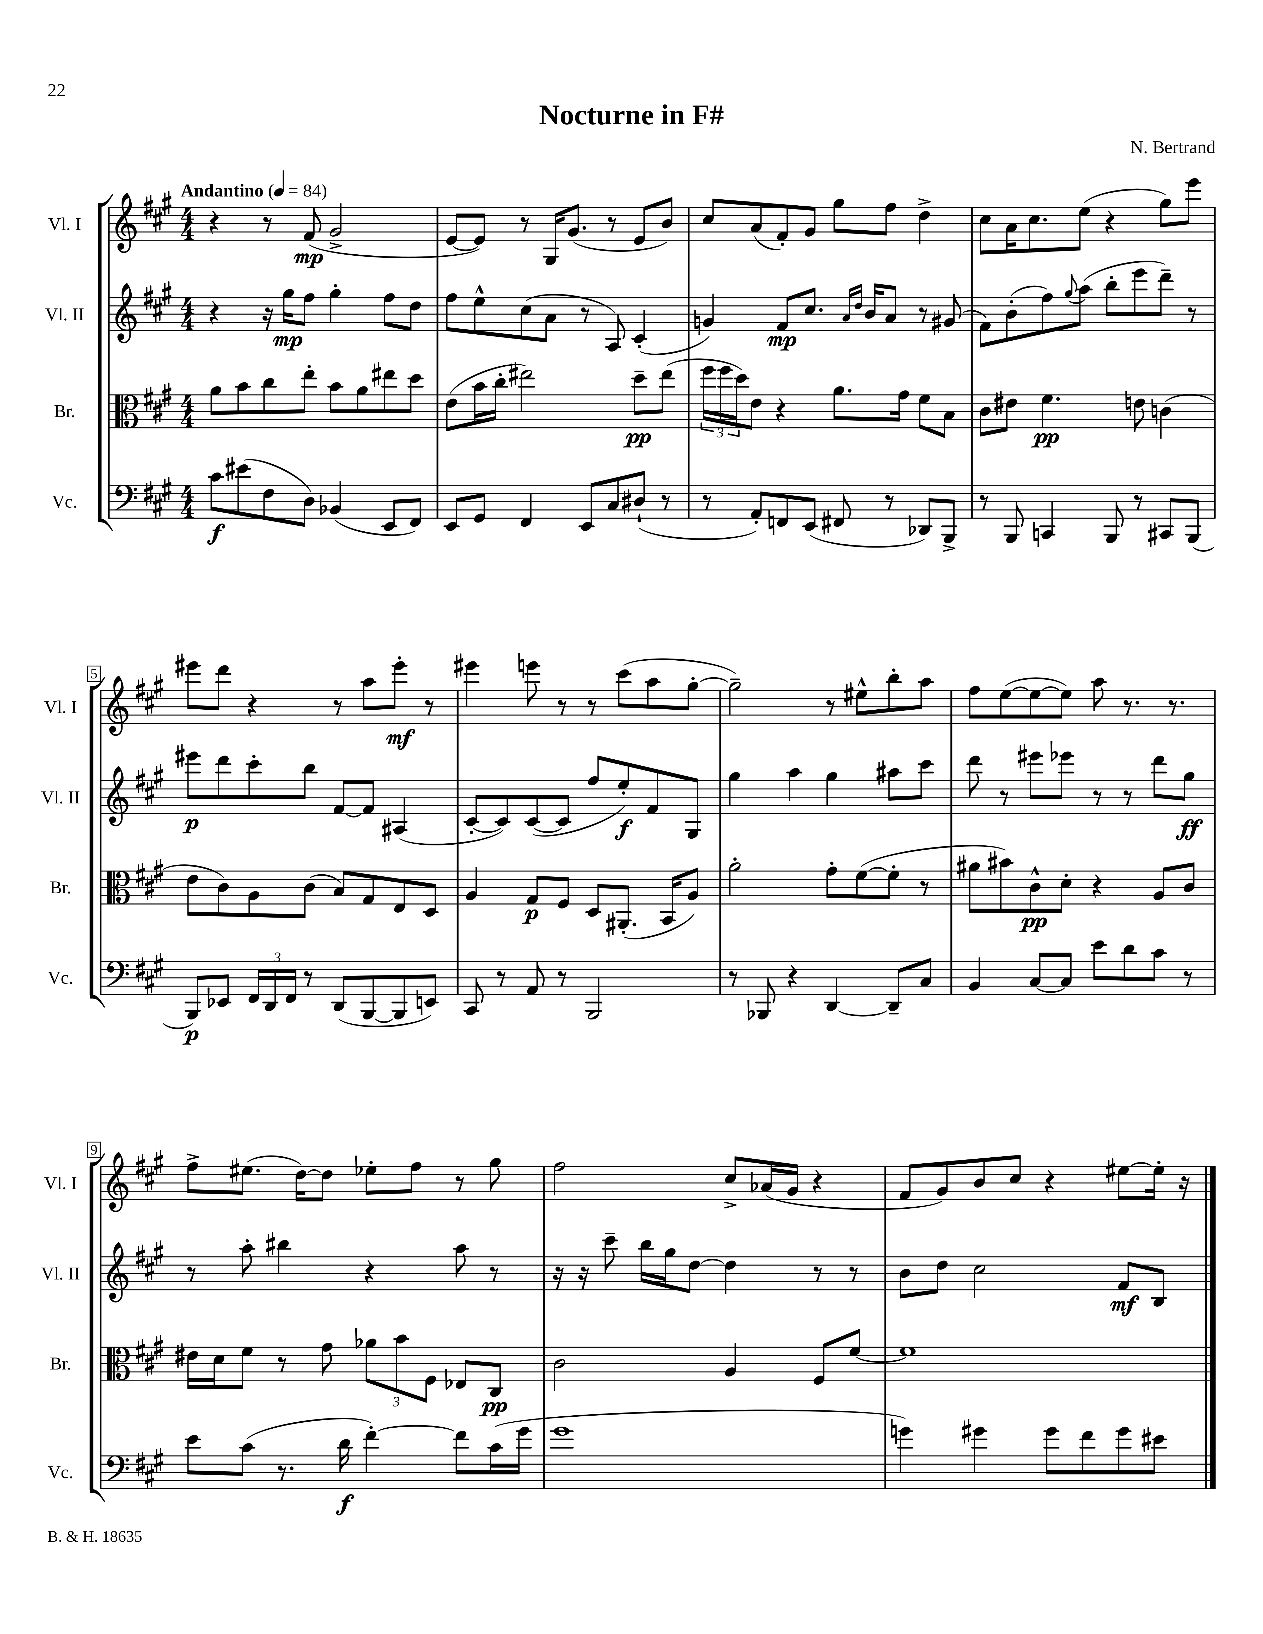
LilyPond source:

\header { title = "Nocturne in F#" composer = "N. Bertrand" }
<<
\new StaffGroup <<
\new Staff = "s0" \with { instrumentName = "Vl. I" shortInstrumentName = "Vl. I" } {
    \clef treble \key a \major \numericTimeSignature \time 4/4 \tempo "Andantino" 4 = 84
    r4 r8 fis'8\mp( gis'2-> |
    e'8~ e'8) r8 gis16 gis'8.( r8 e'8 b'8) |
    cis''8 a'8( fis'8-.) gis'8 gis''8 fis''8 d''4-> |
    cis''8 a'16 cis''8. e''8( r4 gis''8) e'''8 |
    eis'''8 d'''8 r4 r8 a''8 eis'''8-.\mf r8 |
    eis'''4 e'''8 r8 r8 cis'''8( a''8 gis''8~-. |
    gis''2--) r8 eis''8-^ b''8-. a''8 |
    fis''8 e''8~( e''8~ e''8) a''8 r8. r8. |
    fis''8-> eis''8.( d''16~) d''8 ees''8-. fis''8 r8 gis''8 |
    fis''2 cis''8-> aes'16( gis'16 r4 |
    fis'8 gis'8) b'8 cis''8 r4 eis''8~ eis''16-. r16 \bar "|." |
}
\new Staff = "s1" \with { instrumentName = "Vl. II" shortInstrumentName = "Vl. II" } {
    \clef treble \key a \major \numericTimeSignature \time 4/4
    r4 r16 gis''16\mp fis''8 gis''4-. fis''8 d''8 |
    fis''8 e''8-^ cis''8( a'8 r8 a8) cis'4-.( |
    g'4) fis'8\mp cis''8. \grace { a'16 d''16 } b'16 a'8 r8 gis'8( |
    fis'8) b'8-.( fis''8) \appoggiatura { gis''8 } a''8( b''8-. e'''8 d'''8--) r8 |
    eis'''8\p d'''8 cis'''8-. b''8 fis'8~ fis'8 ais4( |
    cis'8~-. cis'8) cis'8~( cis'8 fis''8 e''8-.\f) fis'8 gis8 |
    gis''4 a''4 gis''4 ais''8 cis'''8 |
    d'''8 r8 eis'''8 ees'''8 r8 r8 d'''8 gis''8\ff |
    r8 a''8-. bis''4 r4 a''8 r8 |
    r16 r16 cis'''8-- b''16 gis''16 d''8~ d''4 r8 r8 |
    b'8 d''8 cis''2 fis'8\mf b8 \bar "|." |
}
\new Staff = "s2" \with { instrumentName = "Br." shortInstrumentName = "Br." } {
    \clef alto \key a \major \numericTimeSignature \time 4/4
    a'8 b'8 cis''8 e''8-. b'8 a'8 eis''8 d''8 |
    e'8( b'16 cis''16-. eis''2) d''8--\pp eis''8( |
    \tuplet 3/2 { fis''16 fis''16 d''16) } e'8 r4 a'8. gis'16 fis'8 b8 |
    cis'8 eis'8 fis'4.\pp e'8 c'4( |
    e'8 cis'8) a8 cis'8( b8) gis8 e8 d8 |
    a4 gis8\p fis8 d8 ais,8.-.( b,16 a8) |
    a'2-. gis'8-. fis'8~( fis'8-. r8 |
    ais'8 bis'8) cis'8-^\pp d'8-. r4 a8 cis'8 |
    eis'16 d'16 fis'8 r8 gis'8 \tuplet 3/2 { aes'8 b'8 fis8 } ees8 cis8\pp |
    cis'2 a4 fis8 fis'8~ |
    fis'1 \bar "|." |
}
\new Staff = "s3" \with { instrumentName = "Vc." shortInstrumentName = "Vc." } {
    \clef bass \key a \major \numericTimeSignature \time 4/4
    cis'8\f eis'8( fis8 d8) bes,4( e,8 fis,8) |
    e,8 gis,8 fis,4 e,8 cis8 dis8-!( r8 |
    r8 a,8-.) f,8 e,8( fis,8 r8 des,8) b,,8-> |
    r8 b,,8 c,4 b,,8 r8 cis,8 b,,8( |
    b,,8\p) ees,8 \tuplet 3/2 { fis,16 d,16 fis,16 } r8 d,8( b,,8~ b,,8 e,8) |
    cis,8 r8 a,8 r8 b,,2 |
    r8 bes,,8 r4 d,4~ d,8-- cis8 |
    b,4 cis8~ cis8 e'8 d'8 cis'8 r8 |
    e'8 cis'8( r8. d'16\f fis'4~-.) fis'8 cis'16( gis'16 |
    gis'1 |
    g'4) gis'4 gis'8 fis'8 gis'8 eis'8 \bar "|." |
}
>>
>>
\layout { \context { \Score \override BarNumber.stencil = #(make-stencil-boxer 0.1 0.3 ly:text-interface::print) } }
